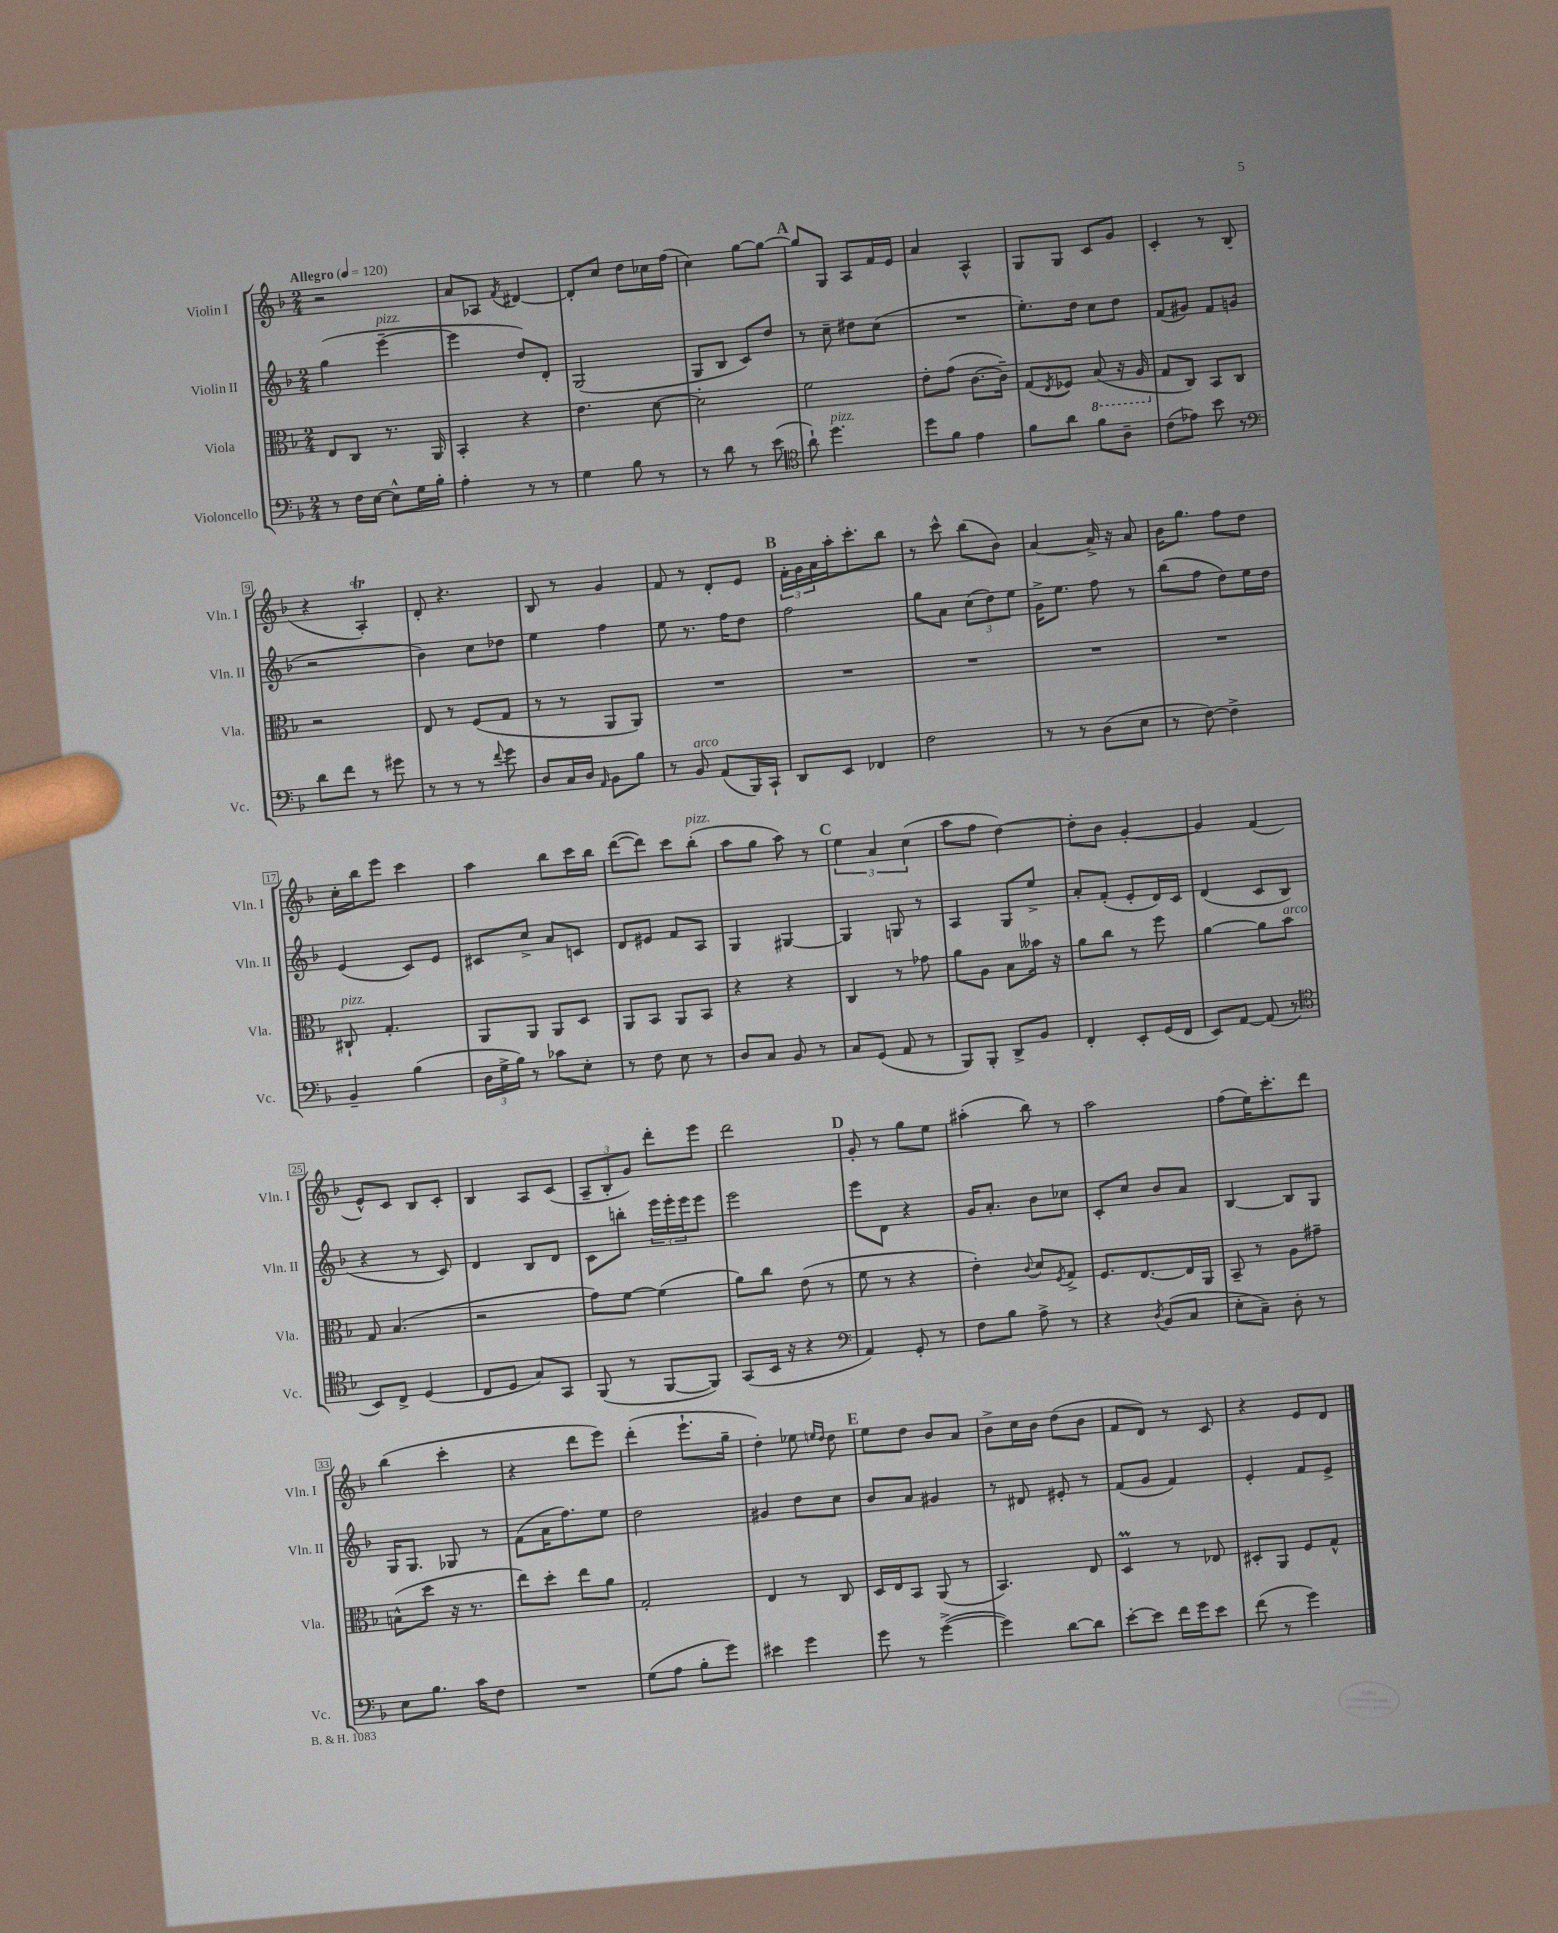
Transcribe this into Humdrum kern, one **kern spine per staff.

**kern	**kern	**kern	**kern
*staff4	*staff3	*staff2	*staff1
*clefF4	*clefC3	*clefG2	*clefG2
*k[b-]	*k[b-]	*k[b-]	*k[b-]
*M2/4	*M2/4	*M2/4	*M2/4
*MM120	*MM120	*MM120	*MM120
8r	8E	(4gg	2r
16F	8C	.	.
[16E	.	.	.
8E^^]	8.r	[4eee~	.
16G	.	.	.
16B-'	16AA	.	.
=	=	=	=
4A'	4BB-'	4eee]	8a
.	.	.	8A-
.	.	.	8qf
8r	4r	8dd)	[4d#
8r	.	8d'	.
=	=	=	=
4G	4.e	(2G	8d#']
.	.	.	8cc
8B-	.	.	8dd
8r	[8d	.	16cc-
.	.	.	(16ff
=	=	=	=
8r	2d']	8G	4cc)
8d	.	8B-	.
8r	.	8c)	[8gg
(8e	.	8dd	8gg_
=	=	=	=
*clefC4	*	*	*
8a`)	2f	8r	8gg]
4.dd	.	8cc~	8G
.	.	8dd#	8A
.	.	(8cc	16f
.	.	.	16e
=	=	=	=
8dd	8e'	2r	4a
8f	(8g	.	.
4e	[8.c	.	4A^^
.	16c~])	.	.
=	=	=	=
8f	(8G	8.ee')	8G
.	8qE	.	.
8a	8F-)	.	8G
.	.	16dd	.
8f	(8BB-	8cc	8c
8A~	16r	8dd	8g
.	16AA	.	.
=	=	=	=
(8c	8G	(8f	4c'
8e-)	8C)	8g#)	.
8b-	8BB-	8f	8r
8r	8C	(8g	(8B-
=	=	=	=
*clefF4	*	*	*
8d	2r	2r	4r
8f	.	.	.
8r	.	.	4A')
8g#	.	.	.
=	=	=	=
8r	8E	4b-)	8d'
8r	8r	.	4.r
8r	(8F	8cc	.
8qqf	.	.	.
8g	8G	8dd-	.
=	=	=	=
8D	8r	4ee	8B-
16C	8r	.	8r
16D	.	.	.
16qqAA	.	.	.
8BB-	8AA	4ff	4g
8B-	8AA)	.	.
=	=	=	=
8r	2r	8ee	8f
8BB-	.	8.r	8r
(8AA	.	.	8d'
.	.	16ff	.
16BBB-)	.	8dd	8e
16CC`	.	.	.
=	=	=	=
8DD	2r	2ff	24f'
.	.	.	24g
.	.	.	24a
8EE	.	.	16aa'
.	.	.	8.ccc'
4FF-	.	.	.
.	.	.	8bb-
=	=	=	=
2F	2r	8gg	8r
.	.	8a	8ccc^^
.	.	(12cc	(8bb-
.	.	12dd)	.
.	.	.	8b-)
.	.	12ee	.
=	=	=	=
8r	2r	16g^	[4a
.	.	8.ee	.
8r	.	.	.
(8D	.	8ff	16a^]
.	.	.	16r
8E	.	8r	8a
=	=	=	=
8r	2r	(8bb-	16b-
.	.	.	8.gg
[8F)	.	8ff	.
4F^]	.	8dd)	8ff
.	.	16ee	8dd
.	.	16dd	.
=	=	=	=
4BB-~	8C#`	(4e	16cc'
.	.	.	16bb-
.	4.G'	.	8eee
(4B-	.	8c)	4ccc
.	.	8e	.
=	=	=	=
24D	8AA	8c#	4aa
24G^	.	.	.
24B-)	.	.	.
8r	8AA	8cc^	.
8c-	8AA	8a	8bb-
8E'	8D	8c	16ccc
.	.	.	16bb-
=	=	=	=
8r	8AA	8d	([8ddd
8F	8BB-	8e#	8ddd])
8E	8AA	8f	8ccc
8r	8BB-	8A	(8bb-'
=	=	=	=
8D	4r	4G	8aa
8C	.	.	8gg
8BB-	4r	[4G#	8aa)
8r	.	.	8r
=	=	=	=
8C	4C	4G#]	6ee
(8GG	.	.	.
.	.	.	6a
8AA	8r	8G	.
.	.	.	(6cc
8r	8g-	8r	.
=	=	=	=
8BBB-)	8a	4A	8aa
8BBB-'	8A	.	8ff
8DD^	8B-	8G	[4dd)
8BB-	16b--	8ee^	.
.	16r	.	.
=	=	=	=
4FF'	8a	8a'	8dd']
.	8cc	(8f'	8b-
8EE'	8r	8e'	[4g'
(16GG	8ff	16d)	.
16FF	.	16c	.
=	=	=	=
8EE)	[4a	(4d	4g]
[8AA	.	.	.
(8AA]	8a]	8c	(4f
8r	8b-	8B-	.
=	=	=	=
*clefC4	*	*	*
8BB-)	8G	4r	8e^^)
8C^	(4.B-	.	8c
(4D	.	8r	8B-
.	.	8c)	8c'
=	=	=	=
8C	2r	4d	4B-
8D	.	.	.
8G)	.	8B-	8A
8GG	.	8d	(8c
=	=	=	=
(8FF	8g)	8c	12A~
.	.	.	12B-'
8r	[8f	8bb'	.
.	.	.	12g)
[8FF	(4f]	24eee	8ddd'
.	.	24eee'	.
.	.	24eee	.
8FF])	.	8eee	8eee
=	=	=	=
(8GG	8a)	2eee	2ddd
16BB-	8cc	.	.
16r	.	.	.
4r	(8e	.	.
.	8r	.	.
=	=	=	=
*clefF4	*	*	*
4AA)	8f	8eee	8g'
.	8r	8d	8r
8GG'	4r	4r	8gg
8r	.	.	8ee
=	=	=	=
8F	4e')	16g	(4aa#'
.	.	8.a'	.
8B-	.	.	.
.	8qqc	.	.
8A^	8d	8b-	8bb-)
.	8qF	.	.
8r	8G^	8cc-	8r
=	=	=	=
4r	8.F	8c'	2aa
.	.	8cc	.
.	[8.E	.	.
8qD	.	.	.
(8BB-	.	8b-	.
8C	16E]	8a	.
.	16AA	.	.
=	=	=	=
8E'	8BB-~	[4B-	(8ff
8C~)	8r	.	16ee)
.	.	.	8.ccc'
8D'	8A	8B-]	.
8r	8g#~	8G	8ddd
=	=	=	=
8E	(8B^^	16G	(4bb-
.	.	8.G	.
8.B-	8dd	.	.
.	16r	8G-	4ccc'
16c	8.r	.	.
8F	.	8r	.
=	=	=	=
2r	8ee)	(8f	4r
.	8dd'	16a	.
.	.	8.ff)	.
.	8ee	.	8ddd
.	8a	8ee	8eee)
=	=	=	=
(8G	2G'	2dd	(4ddd'
8A	.	.	.
8B-'	.	.	8.eee`
8g)	.	.	.
.	.	.	16gg~
=	=	=	=
4e#	4E	4g#	4dd')
4g	8r	8dd	8ee-
.	.	.	16qqee
.	.	.	16qqdd
.	8C	8cc	8dd
=	=	=	=
8g	16D	8b-	8ee
.	16E	.	.
8r	8BB-	8a	8dd
([4g^	(8AA	4g#	8b-
.	8r	.	8a
=	=	=	=
4g])	4.BB-)	8r	8b-^
.	.	8d#	16cc
.	.	.	16b-
[8d	.	8e#'	(8dd
8d]	8E	8r	8b-
=	=	=	=
[8e'	4D	(8f	8f
8e]	.	8g	8d)
16f	8r	4f)	8r
16g	.	.	.
8e	8E-	.	8c
=	=	=	=
(8f	8D#'	4e'	4r
8r	8AA	.	.
4g)	8F	8f	8e
.	8G^^	8e^	8d
==	==	==	==
*-	*-	*-	*-
